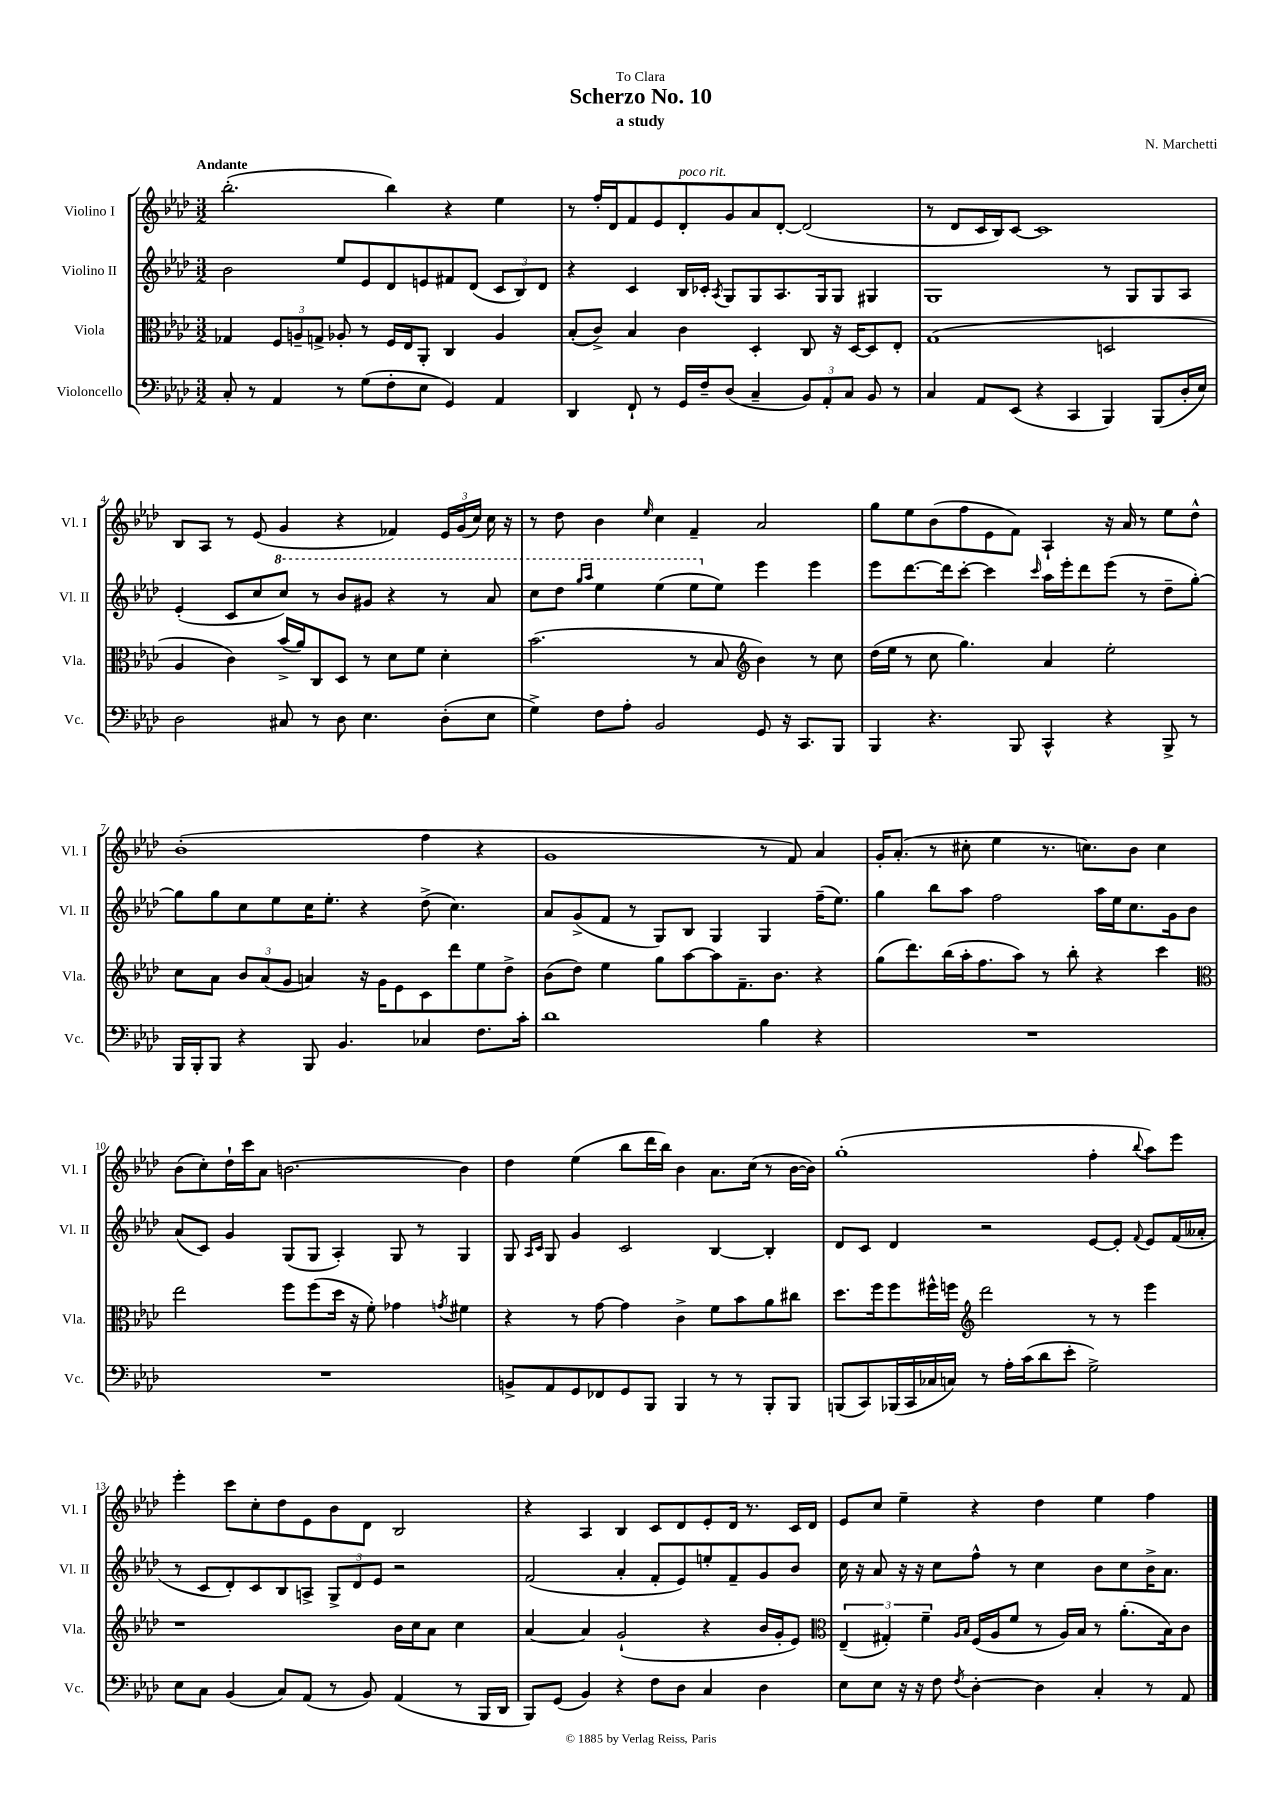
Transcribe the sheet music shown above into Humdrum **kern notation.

**kern	**kern	**kern	**kern
*staff4	*staff3	*staff2	*staff1
*clefF4	*clefC3	*clefG2	*clefG2
*k[b-e-a-d-]	*k[b-e-a-d-]	*k[b-e-a-d-]	*k[b-e-a-d-]
*M3/2	*M3/2	*M3/2	*M3/2
8C'/	4G-/	2b-\	(2.bb-'\
8r	.	.	.
4AA-/	12F/L	.	.
.	12A~/	.	.
.	12G^/J	.	.
8r	8A-'/	8ee-/L	.
(8G\L	8r	8e-/	.
8F'\	16F/LL	8d-/	4bb-\)
.	16E-/J	.	.
8E-\J	8AA-'/J	8e/	.
4GG/)	4C/	8f#/	4r
.	.	(8d-/J	.
4AA-/	4A-/	12c/L	4ee-\
.	.	12B-/)	.
.	.	12d-/J	.
=	=	=	=
4DD-/	(8B-'/L	4r	8r
.	8c^/J)	.	16ff'/LL
.	.	.	16d-/J
8FF`/	4B-/	4c/	8f/
8r	.	.	8e-/
16GG/LL	4c\	16B-/LL	8d-'/
16F~/J	.	16c-'/JJ	.
.	.	8qA-/	.
(8D-/J	.	8G/L	8g/
4C~/	4D-'/	8G/	8a-/
.	.	8.A-/	[8d-'/J
12BB-/L)	8C/	.	(2d-/]
.	.	16G/k	.
12AA-'/	.	.	.
.	16r	8G/J	.
12C/J	.	.	.
.	[16D-/LK	.	.
8BB-/	8D-/]	4G#/	.
8r	8E-'/J	.	.
=	=	=	=
4C/	(1G	1G	8r
.	.	.	8d-/L
8AA-/L	.	.	16c/L
.	.	.	16B-/J)
(8EE-/J	.	.	[8c/J
4r	.	.	1c]
4CC/	.	.	.
4BBB-/)	2D/	8r	.
.	.	8G/L	.
(8BBB-/L	.	8G/	.
16D-'/L	.	8A-/J	.
16E-/JJ)	.	.	.
=	=	=	=
2D-\	4A-/	(4e-'/	8B-/L
.	.	.	8A-/J
.	4c\)	8c/L	8r
.	.	8cc/	(8e-/
8C#/	(16b-^/LL	8ccc/J)	4g/
.	16a-/J)	.	.
8r	8C/	8r	.
8D-\	8D-/J	8bb-/L	4r
4.E-\	8r	8gg#/J	.
.	8d-\L	4r	4f-/)
.	8f\J	.	.
(8D-'\L	4d-'\	8r	24e-/LL
.	.	.	(24g/
.	.	.	24cc/JJ)
8E-\J	.	8aa-/	16cc\
.	.	.	16r
=	=	=	=
4G^\)	(2.b-\	8ccc\L	8r
.	.	8ddd-\J	8dd-\
.	.	16qqggg/LL	.
.	.	16qqaaa-/JJ	.
8F\L	.	4eee-\	4b-\
8A-'\J	.	.	.
.	.	.	16qqee-/
2BB-/	.	(4eee-\	4cc\
.	8r	8eee-\L	4f~/
.	8B-/	8ee-\J)	.
*	*clefG2	*	*
8GG/	4b-\)	4eee-\	2a-/
16r	.	.	.
8.CC/L	.	.	.
.	8r	4eee-\	.
8BBB-/J	8cc\	.	.
=	=	=	=
4BBB-/	(16dd-\LL	8eee-\L	8gg\L
.	16ee-\JJ	.	.
.	8r	[8.ddd-\	8ee-\
4.r	8cc\	.	(8b-\
.	.	16ddd-\]k	.
.	4.gg\)	[8ccc'\J	8ff\
.	.	4ccc\]	8e-\
8BBB-/	.	.	8f\J)
.	.	16qqccc/	.
4CC^^/	4a-/	16aa-\LL	4A-`/
.	.	16eee-'\J	.
.	.	8ddd-\	.
4r	2ee-'\	(8eee-\J	16r
.	.	.	16a-/
.	.	8r	8r
8BBB-^/	.	8dd-~\L	8ee-\L
8r	.	[8gg'\J)	8dd-^^\J
=	=	=	=
16BBB-/LL	8cc\L	8gg\]L	(1b-'
16BBB-'/J	.	.	.
8BBB-/J	8a-\J	8gg\	.
4r	12b-/L	8cc\	.
.	(12a-/	.	.
.	.	8ee-\	.
.	12g/J	.	.
8BBB-/	4a/)	16cc\K	.
.	.	8.ee-'\J	.
4.BB-/	.	.	.
.	16r	4r	.
.	16g\LK	.	.
.	8e-\	.	.
4C-/	8c\	(8dd-^\	4ff\
.	8ddd-\	4.cc\)	.
8.F\L	8ee-\	.	4r
.	8dd-^\J	.	.
16c'\Jk	.	.	.
=	=	=	=
1d-	(8b-\L	8a-/L	1g
.	8dd-\J)	(8g^/	.
.	4ee-\	8f/J	.
.	.	8r	.
.	8gg\L	8G/L)	.
.	[8aa-\	8B-/J	.
.	8aa-\]	4G/	.
.	8.f~\	.	.
4B-\	.	4G/	8r
.	8.b-\J	.	.
.	.	.	8f/)
4r	4r	(16ff~\LK	4a-/
.	.	8.ee-\J)	.
=	=	=	=
1.r	(8gg\L	4gg\	16g'/LK
.	.	.	(8.a-'/J
.	8.ddd-\)	.	.
.	.	8bb-\L	8r
.	(16bb-\L	.	.
.	16aa-'\J	8aa-\J	8cc#'\
.	8.ff\	.	.
.	.	2ff\	4ee-\
.	8aa-\J)	.	.
.	8r	.	8.r
.	8bb-'\	.	.
.	.	.	8.cc\L)
.	4r	16aa-\LL	.
.	.	16ee-\J	.
.	.	8.cc\	8b-\J
.	4ccc\	.	4cc\
.	.	16g\k	.
.	.	8b-\J	.
=	=	=	=
*	*clefC3	*	*
1.r	2ee-\	(8a-/L	(8b-\L
.	.	8c/J)	8cc'\)
.	.	4g/	16dd-`\L
.	.	.	16ccc\J
.	.	.	8a-\J
.	8ff\L	(8G/L	[2.b\
.	(8ff\	8G/J	.
.	16dd-\Jk	4A-'/)	.
.	16r	.	.
.	8f'\)	.	.
.	4g-\	8G/	.
.	.	8r	.
.	8qg/	.	.
.	4f#\	4G/	4b\]
=	=	=	=
8BB^/L	4r	8G/	4dd-\
.	.	16qqA-/LL	.
.	.	16qqc/JJ	.
8AA-/	.	8G/	.
8GG/	8r	4g/	(4ee-\
8FF-/	[8g\	.	.
8GG/	4g\]	2c/	8bb-\L
8BBB-/J	.	.	16ddd-\L
.	.	.	16bb-\JJ)
4BBB-/	4c^\	.	4b-\
8r	8f\L	[4B-/	8.a-\L
8r	8b-\	.	.
.	.	.	(16cc\Jk
8BBB-'/L	8a-\	4B-'/]	8r
8BBB-/J	8cc#\J	.	[16b-\LL
.	.	.	16b-\]JJ)
=	=	=	=
(8BBB/L	8.dd-\L	8d-/L	(1gg'
8CC/)	.	8c/J	.
.	16ff\k	.	.
(16BBB-/L	8ff\	4d-/	.
16CC/	.	.	.
16C-/	16ff#^^\L	.	.
16C/JJ)	16ff\JJ	.	.
*	*clefG2	*	*
8r	2ddd-\	2r	.
16A-'\LL	.	.	.
(16c\J	.	.	.
8d-\	.	.	.
8e-'\J	.	.	.
2G^\)	8r	[8e-/L	4ff'\
.	8r	8e-'/]J	.
.	.	8qqf/	8qqbb-/
.	4eee-\	8e-/L	8aa-\L)
.	.	(16f/L	8eee-\J
.	.	16a--'/JJ	.
=	=	=	=
8E-\L	1r	8r	4eee-'\
8C\J	.	8c/L	.
(4BB-/	.	8d-'/)	8ccc\L
.	.	8c/	8cc'\
8C/L)	.	8B-/	8dd-\
(8AA-/J	.	8A^/J	8e-\
8r	.	12G^/L	8b-\
.	.	12d-/	.
8BB-/)	.	.	8d-\J
.	.	12e-/J	.
(4AA-/	16b-\LL	2r	2B-/
.	16cc\J	.	.
.	8a-\J	.	.
8r	4cc\	.	.
16BBB-/LL	.	.	.
16DD-/JJ	.	.	.
=	=	=	=
8BBB-/L)	[4a-/	(2f/	4r
(8GG/J	.	.	.
4BB-/)	4a-/]	.	4A-/
4r	(2g`/	4a-'/	4B-/
8F\L	.	8f'/L	8c/L
8D-\J	.	8e-/)	8d-/
4C/	4r	8ee'/	8e-'/
.	.	8f~/	16d-/Jk
.	.	.	8.r
4D-\	16b-/LL	8g/	.
.	16g'/J	.	.
.	8e-/J)	8b-/J	16c/LL
.	.	.	16d-/JJ
=	=	=	=
*	*clefC3	*	*
8E-\L	(6E-~/	16cc\	8e-/L
.	.	16r	.
8E-\J	.	8a-/	8cc/J
.	6G#'/)	.	.
16r	.	16r	4ee-~\
16r	.	16r	.
.	6f~\	.	.
8F\	.	8cc\L	.
.	16qqA-/LL	.	.
8qF/	16qqB-/JJ	.	.
[4D-'\	(16F/LL	8ff^^\J	4r
.	16A-/J	.	.
.	8f/J	8r	.
4D-\]	8r	4cc\	4dd-\
.	16A-/LL)	.	.
.	16B-/JJ	.	.
4C'/	8r	8b-\L	4ee-\
.	(8.a-'\L	8cc\	.
8r	.	16b-^\K	4ff\
.	16B-\k)	8.a-\J	.
8AA-/	8c\J	.	.
==	==	==	==
*-	*-	*-	*-
